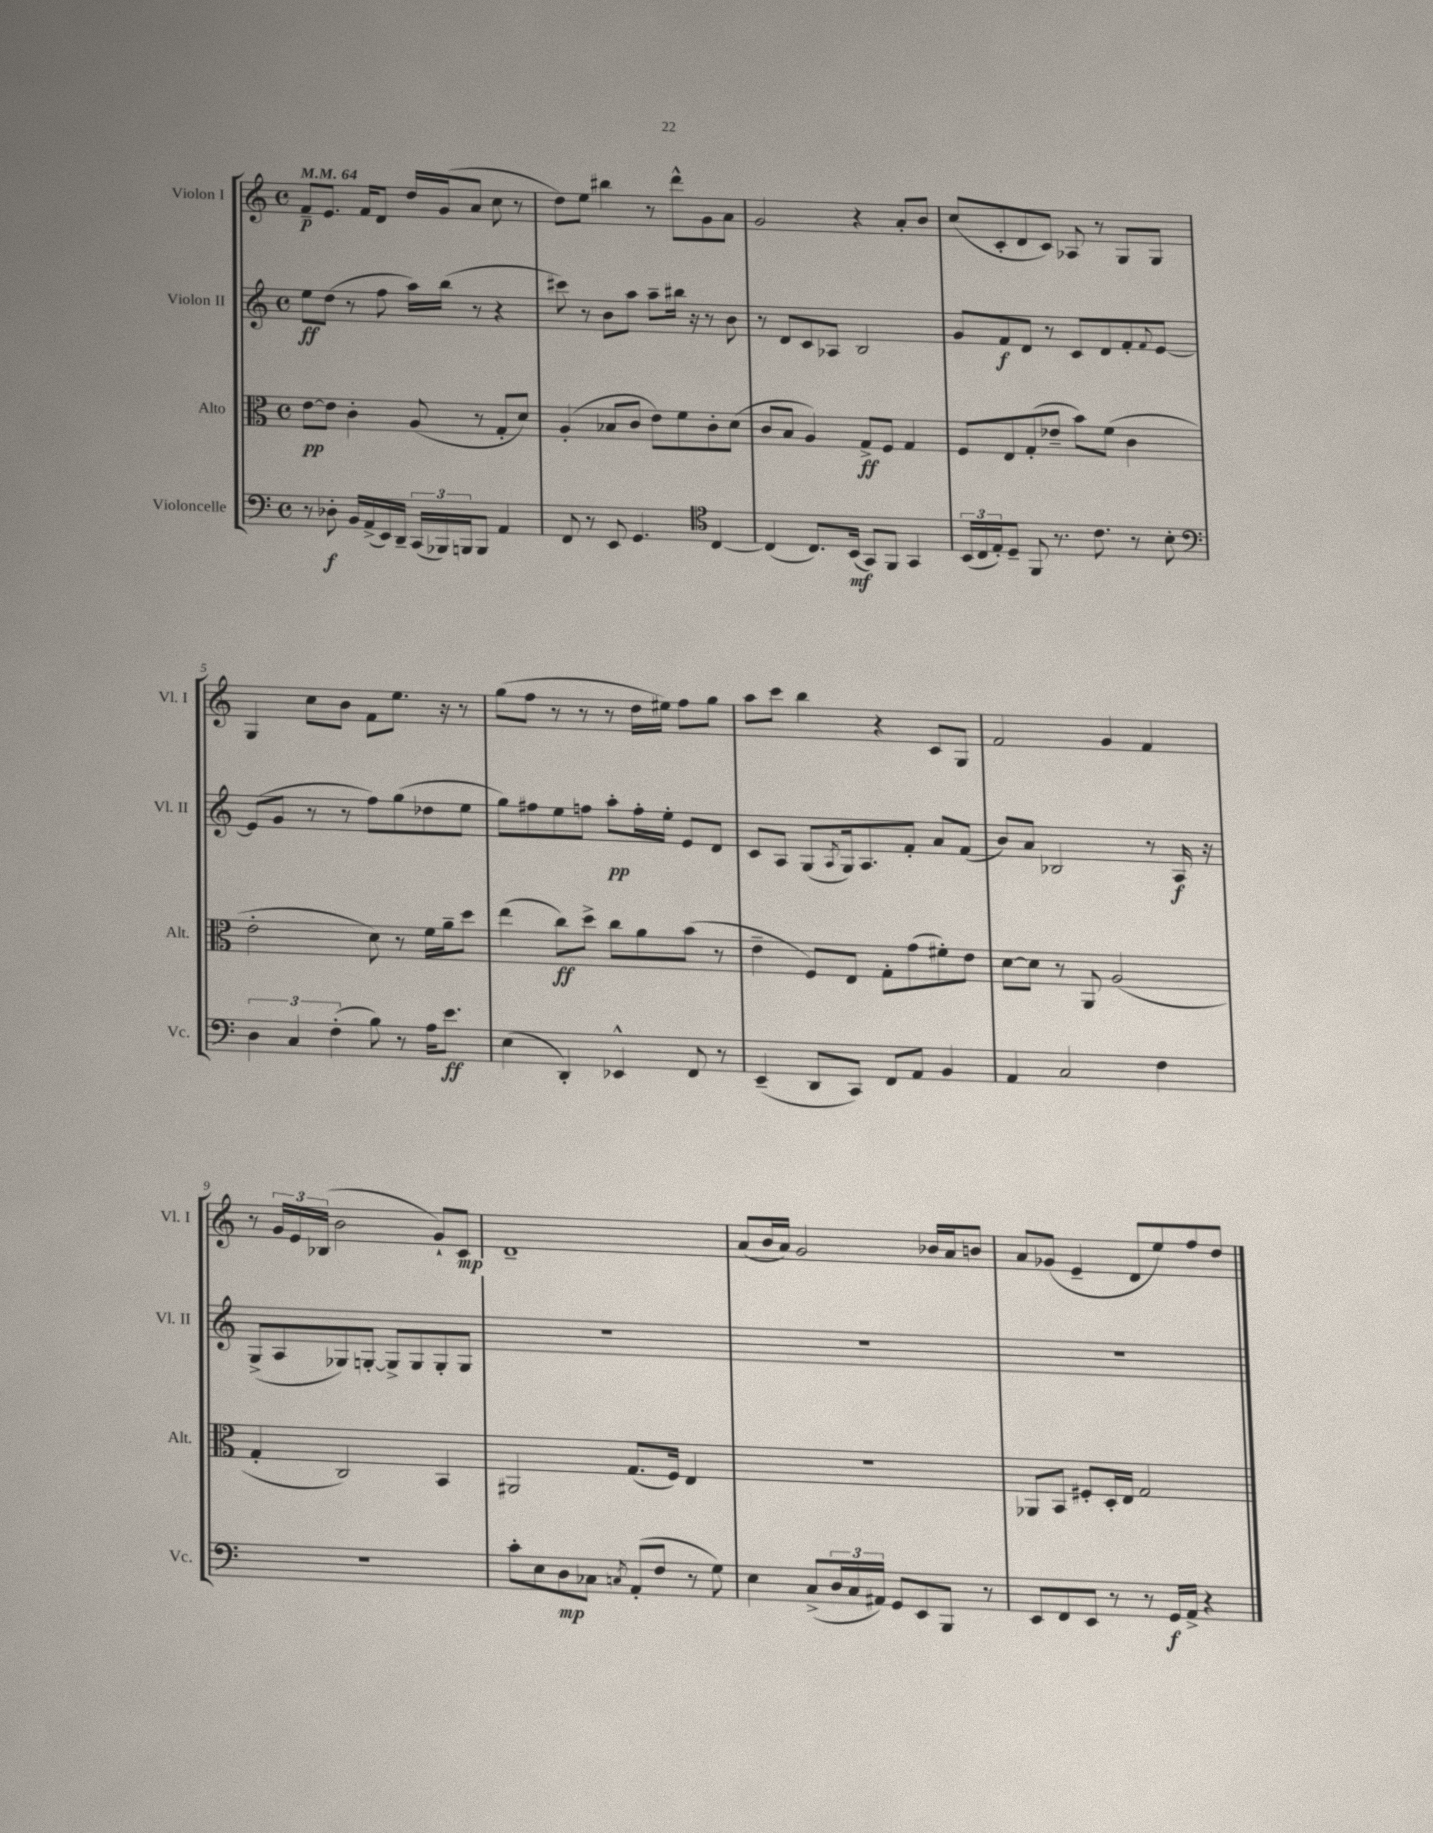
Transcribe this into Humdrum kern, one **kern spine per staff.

**kern	**dynam	**kern	**dynam	**kern	**dynam	**kern	**dynam
*part4	*part4	*part3	*part3	*part2	*part2	*part1	*part1
*staff4	*staff4	*staff3	*staff3	*staff2	*staff2	*staff1	*staff1
*I"Violoncelle	*	*I"Alto	*	*I"Violon II	*	*I"Violon I	*
*I'Vc.	*	*I'Alt.	*	*I'Vl. II	*	*I'Vl. I	*
*clefF4	*	*clefC3	*	*clefG2	*	*clefG2	*
*k[]	*	*k[]	*	*k[]	*	*k[]	*
*M4/4	*	*M4/4	*	*M4/4	*	*M4/4	*
*met(c)	*	*met(c)	*	*met(c)	*	*met(c)	*
*MM64	*	*MM64	*	*MM64	*	*MM64	*
=1	=1	=1	=1	=1	=1	=1	=1
8r	.	[8e\L	pp	8ee\L	ff	8f~/L	p
8D-X'\	f	8e\J]	.	(8dd\J	.	8.e/J	.
16BB/LL	.	4c'\	.	8r	.	.	.
(16AA^/	.	.	.	.	.	16f/KL	.
16EE/)	.	.	.	8ff\	.	8d/J	.
16DD~/JJ	.	.	.	.	.	.	.
(24CC/LL	.	(8A/	.	16aa\LL)	.	16dd/LL	.
24BBB-X/)	.	.	.	.	.	.	.
.	.	.	.	(16bb\JJ	.	(16g/J	.
24BBBn/J	.	.	.	.	.	.	.
8BBB/J	.	8r	.	8r	.	8a/J	.
4AA/	.	8G'/L	.	4r	.	8cc\	.
.	.	8d/J)	.	.	.	8r	.
=2	=2	=2	=2	=2	=2	=2	=2
8FF/	.	(4A'/	.	8ccc#X\)	.	8dd\L)	.
8r	.	.	.	8r	.	8ee\J	.
8EE/	.	8B-X/L	.	8b\L	.	4bb#X\	.
4.GG/	.	8c/J	.	8aa\J	.	.	.
.	.	8e\L)	.	8aa~\L	.	8r	.
.	.	8f\	.	16bb#X\Jk	.	8ddd^^\L	.
.	.	.	.	16r	.	.	.
*clefC4	*	*	*	*	*	*	*
[4C/	.	8c'\	.	8r	.	8g\	.
.	.	(8d\J	.	8b\	.	8a\J	.
=3	=3	=3	=3	=3	=3	=3	=3
(4C/]	.	8c/L	.	8r	.	2g/	.
.	.	8B/J	.	8d/L	.	.	.
8.C/L)	.	4A/)	.	8c/	.	.	.
.	.	.	.	8A-X/J	.	.	.
(16BB/Jk	mf	.	.	.	.	.	.
8GG/L)	.	8G^/L	ff	2B/	.	4r	.
8FF/J	.	8F/J	.	.	.	.	.
4GG/	.	4G/	.	.	.	8a'/L	.
.	.	.	.	.	.	8b/J	.
=4	=4	=4	=4	=4	=4	=4	=4
(24BB/LL	.	8F/L	.	8g/L	.	(8cc/L	.
24C/	.	.	.	.	.	.	.
24E'/J)	.	.	.	.	.	.	.
8D~/J	.	8E/	.	8f/	f	8c'/	.
8FF/	.	(8G'/	.	8d/J	.	8d/	.
8.r	.	8e-X~/J	.	8r	.	8c/J)	.
.	.	8b\L)	.	8c/L	.	8A-X/	.
8.c\	.	.	.	.	.	.	.
.	.	(8f\J	.	8d/	.	8r	.
8r	.	4c\	.	8f'/	.	8G/L	.
.	.	.	.	8qqf/	.	.	.
8B'\	.	.	.	[8e/J	.	8G/J	.
!!LO:LB:g=z
=5	=5	=5	=5	=5	=5	=5	=5
*clefF4	*	*	*	*	*	*	*
6D\	.	2e'\	.	(8e/L]	.	4G/	.
.	.	.	.	8g/J	.	.	.
6C/	.	.	.	.	.	.	.
.	.	.	.	8r	.	8cc\L	.
(6F'\	.	.	.	.	.	.	.
.	.	.	.	8r	.	8b\J	.
8B\)	.	8d\)	.	8ff\L)	.	8f\L	.
8r	.	8r	.	(8gg\	.	8.ee\J	.
16A\KL	.	16f\LL	.	8dd-X\	.	.	.
8.e\J	ff	16a~\J	.	.	.	16r	.
.	.	8dd\J	.	8ee\J	.	8r	.
=6	=6	=6	=6	=6	=6	=6	=6
(4E\	.	(4ee\	.	8gg\L)	.	(8gg\L	.
.	.	.	.	8ff#X\	.	8ff\J	.
4DD'/)	.	8cc\L)	ff	8ee\	.	8r	.
.	.	8dd^\J	.	8ffn\J	.	8r	.
4EE-X^^/	.	8cc\L	.	8aa'\L	pp	8r	.
.	.	8a\	.	16ff'\L	.	16dd\LL	.
.	.	.	.	16ee'\JJ	.	16ee#X\JJ)	.
8FF/	.	(8b\J	.	8e/L	.	8ff\L	.
8r	.	8r	.	8d/J	.	8gg\J	.
=7	=7	=7	=7	=7	=7	=7	=7
(4EE~/	.	4e~\	.	8c/L	.	8aa\L	.
.	.	.	.	8A/J	.	8ccc\J	.
8DD/L	.	8F/L)	.	(8G/L	.	4bb\	.
.	.	.	.	8qA/	.	.	.
8CC/J)	.	8E/J	.	16G/k)	.	.	.
.	.	.	.	8.A/	.	.	.
8FF/L	.	8G'\L	.	.	.	4r	.
8AA/J	.	(8g\	.	8f'/J	.	.	.
4BB/	.	8f#X'\)	.	8a/L	.	8c/L	.
.	.	8e\J	.	(8f/J	.	8G/J	.
=8	=8	=8	=8	=8	=8	=8	=8
4AA/	.	[8d\L	.	8b/L)	.	2f/	.
.	.	8d\J]	.	8a/J	.	.	.
2C/	.	8r	.	2B-X/	.	.	.
.	.	8AA/	.	.	.	.	.
.	.	(2A/	.	.	.	4g/	.
4F\	.	.	.	8r	.	4f/	.
.	.	.	.	16A/	f	.	.
.	.	.	.	16r	.	.	.
!!LO:LB:g=z
=9	=9	=9	=9	=9	=9	=9	=9
1r	.	4G'/	.	(8G^/L	.	8r	.
.	.	.	.	8A/	.	24g/LL	.
.	.	.	.	.	.	24e/	.
.	.	.	.	.	.	(24B-X/JJ	.
.	.	2C/)	.	8G-X/)	.	2b\	.
.	.	.	.	[8Gn'/J	.	.	.
.	.	.	.	8G^/L]	.	.	.
.	.	.	.	8G/	.	.	.
.	.	4BB/	.	8G'/	.	8g`/L)	.
.	.	.	.	8G/J	.	8c/J	mp
=10	=10	=10	=10	=10	=10	=10	=10
8c'\L	.	2AA#X/	.	1r	.	1d~	.
8E\	.	.	.	.	.	.	.
8D\	mp	.	.	.	.	.	.
8C-X\J	.	.	.	.	.	.	.
8qCn/	.	.	.	.	.	.	.
(8AA'/L	.	(8.G/L	.	.	.	.	.
8F/J	.	.	.	.	.	.	.
.	.	16F/Jk)	.	.	.	.	.
8r	.	4E/	.	.	.	.	.
8G\)	.	.	.	.	.	.	.
=11	=11	=11	=11	=11	=11	=11	=11
4E\	.	1r	.	1r	.	(8a/L	.
.	.	.	.	.	.	16b/L	.
.	.	.	.	.	.	16a/JJ)	.
(8C^/L	.	.	.	.	.	2g/	.
24D/L	.	.	.	.	.	.	.
24C/	.	.	.	.	.	.	.
24AA#X/JJ)	.	.	.	.	.	.	.
8GG/L	.	.	.	.	.	.	.
8EE/	.	.	.	.	.	.	.
8BBB/J	.	.	.	.	.	16b-X/LL	.
.	.	.	.	.	.	16a/J	.
8r	.	.	.	.	.	8bn/J	.
=12	=12	=12	=12	=12	=12	=12	=12
8EE/L	.	8AA-X/L	.	1r	.	8a/L	.
8FF/	.	8BB/J	.	.	.	(8g-X/J	.
8EE/J	.	8F#X'/L	.	.	.	4e~/	.
8r	.	16D'/L	.	.	.	.	.
.	.	16E/JJ	.	.	.	.	.
8r	.	2G/	.	.	.	8d/L	.
16GG/LL	f	.	.	.	.	8ee/)	.
16AA^/JJ	.	.	.	.	.	.	.
4r	.	.	.	.	.	8ff/	.
.	.	.	.	.	.	8dd/J	.
==	==	==	==	==	==	==	==
*-	*-	*-	*-	*-	*-	*-	*-
